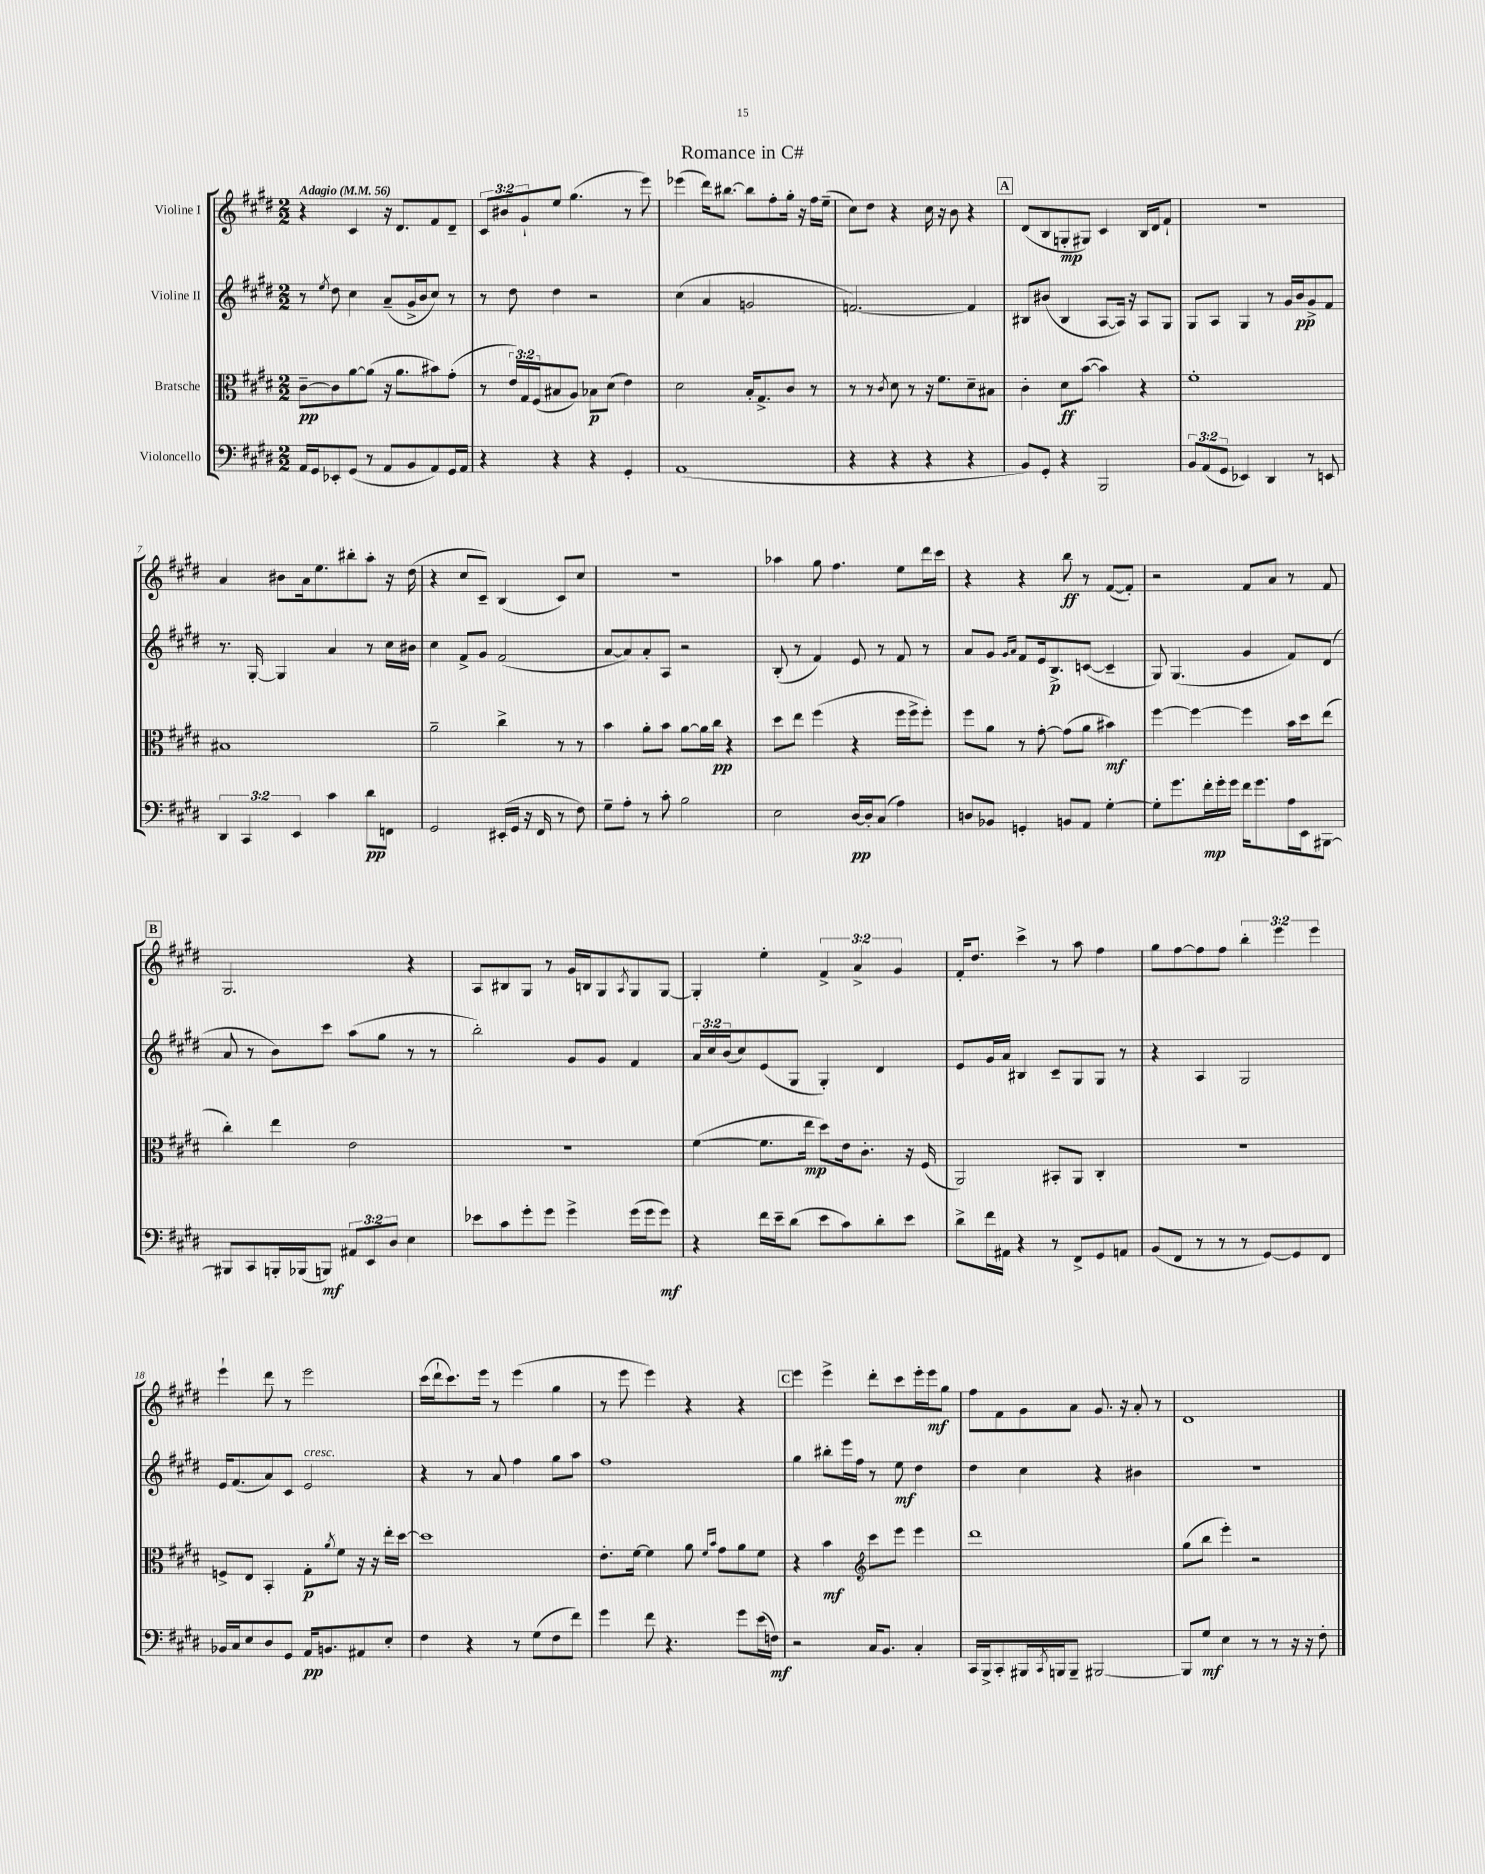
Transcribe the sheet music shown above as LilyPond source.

\header { title = "Romance in C#" }
<<
\new StaffGroup <<
\new Staff = "s0" \with { instrumentName = "Violine I" } {
    \clef treble \key e \major \numericTimeSignature \time 2/2 \override Staff.TupletNumber.text = #tuplet-number::calc-fraction-text \tempo "Adagio" 4 = 56
    r4 cis'4 r16 dis'8. fis'8 dis'8-- |
    \tuplet 3/2 { cis'8 bis'8 gis'8-! } e''8 gis''4.( r8 e'''8) |
    ees'''4( dis'''16) bis''8.~ bis''8 fis''8-. gis''16-. r16 fis''16 e''16--( |
    cis''8) dis''8 r4 cis''16 r16 b'8 r4 |
    \mark \markup { \box "A" } dis'8( b8 g8-.\mp gis8) cis'4 b16 dis'16 fis'8-! |
    r1 |
    a'4 bis'8 a'16 e''8. bis''8-. a''8-. r16 dis''16( |
    r4 cis''8 cis'8--) b4( cis'8) cis''8 |
    r1 |
    aes''4 gis''8 fis''4. e''8 dis'''16 cis'''16 |
    r4 r4 b''8\ff r8 fis'8~( fis'8-.) |
    r2 fis'8 a'8 r8 fis'8 |
    \mark \markup { \box "B" } gis2. r4 |
    a8 bis8 gis8 r8 gis'16 b16 gis8 \acciaccatura { a8 } gis8 gis8~ |
    gis4-. e''4-. \tuplet 3/2 { fis'4-> a'4-> gis'4 } |
    fis'16-. dis''8. cis'''4-> r8 a''8 fis''4 |
    gis''8 fis''8~ fis''8 fis''8 \tuplet 3/2 { b''4-. e'''4 e'''4 } |
    e'''4-! dis'''8 r8 e'''2 |
    cis'''16( dis'''16-! cis'''8.) e'''16 r8 e'''4( gis''4 |
    r8 e'''8 e'''4) r4 r4 |
    \mark \markup { \box "C" } e'''4 e'''4-> dis'''8-. cis'''8 e'''16-. e'''16\mf gis''8 |
    fis''8 fis'8 gis'8 a'8 gis'8. r16 a'8-. r8 |
    dis'1 \bar "|." |
}
\new Staff = "s1" \with { instrumentName = "Violine II" } {
    \clef treble \key e \major \numericTimeSignature \time 2/2 \override Staff.TupletNumber.text = #tuplet-number::calc-fraction-text
    r8 \acciaccatura { e''8 } dis''8 cis''4 a'8--( gis'16-> b'16 cis''8) r8 |
    r8 dis''8 dis''4 r2 |
    cis''4( a'4 g'2 |
    f'2.~) f'4 |
    \mark \markup { \box "A" } bis8 bis'8( bis4 a8~ a16) r16 a8 gis8 |
    gis8 a8 gis4 r8 gis'16 b'16\pp gis'8-> fis'8 |
    r8. gis16~-. gis4 a'4 r8 cis''16 bis'16 |
    cis''4 fis'8-> gis'8 fis'2( |
    a'8~ a'8) a'8-. a8 r2 |
    b8-.( r8 fis'4) e'8 r8 fis'8 r8 |
    a'8 gis'8 \grace { gis'16 a'16 } fis'8 e'16 b8.->\p c'8~( c'4-- |
    gis8) gis4.( gis'4 fis'8) dis'8( |
    \mark \markup { \box "B" } a'8 r8 b'8) cis'''8 a''8( gis''8 r8 r8 |
    b''2-.) gis'8 gis'8 fis'4 |
    \tuplet 3/2 { a'16 cis''16 b'16( } cis''8) e'8( gis8 gis4-.) dis'4 |
    e'8 gis'16 a'16 bis4 cis'8-- gis8 gis8 r8 |
    r4 a4 gis2 |
    e'16 fis'8.( a'8) cis'8 e'2^\markup { \italic "cresc." } |
    r4 r8 a'8 fis''4 gis''8 a''8 |
    fis''1 |
    \mark \markup { \box "C" } gis''4 bis''8-. e'''16 fis''16 r8 e''8\mf dis''4 |
    dis''4 cis''4 r4 bis'4 |
    r1 \bar "|." |
}
\new Staff = "s2" \with { instrumentName = "Bratsche" } {
    \clef alto \key e \major \numericTimeSignature \time 2/2 \override Staff.TupletNumber.text = #tuplet-number::calc-fraction-text
    cis'8~--\pp cis'8 a'8~ a'8( r16 a'8. bis'8) gis'8-.( |
    r8 \tuplet 3/2 { e'16) gis16 fis16( } bis8 a8) bes8\p dis'8( e'4) |
    dis'2 b16-. gis8.-> cis'8 r8 |
    r8 r8 \acciaccatura { cis'8 } dis'8 r8 r16 fis'8. dis'8-- bis8 |
    \mark \markup { \box "A" } cis'4-. dis'8\ff b'8~( b'4) r4 |
    fis'1-. |
    bis1 |
    a'2-- cis''4-> r8 r8 |
    b'4 a'8-. b'8 a'8~ a'16 cis''16\pp r4 |
    dis''8 e''8 fis''4( r4 fis''16 fis''16-> fis''8-.) |
    fis''8 a'8 r8 gis'8~-. gis'8( a'8 bis'4\mf) |
    fis''4~ fis''4~ fis''4 b'16 dis''16 e''8( |
    \mark \markup { \box "B" } cis''4-.) e''4 e'2 |
    r1 |
    fis'4~( fis'8. e''16\mp dis''8) e'16 cis'8.-. r16 fis16( |
    a,2) bis,8-. a,8 cis4-. |
    R1 |
    f8-> e8 b,4-. gis8-.\p \acciaccatura { a'8 } fis'8 r16 r16 e''16-. dis''16~ |
    dis''1 |
    e'8.-. fis'16~ fis'4 a'8 \grace { fis'16 b'16 } gis'8 a'8 fis'8 |
    \mark \markup { \box "C" } r4 b'4\mf \clef treble cis'''8 e'''8 e'''4 |
    dis'''1 |
    gis''8( b''8 e'''4-.) r2 \bar "|." |
}
\new Staff = "s3" \with { instrumentName = "Violoncello" } {
    \clef bass \key e \major \numericTimeSignature \time 2/2 \override Staff.TupletNumber.text = #tuplet-number::calc-fraction-text
    a,16 gis,16 ees,8-. gis,8( r8 a,8 b,8 a,8) gis,16 a,16 |
    r4 r4 r4 gis,4-. |
    a,1( |
    r4 r4 r4 r4 |
    \mark \markup { \box "A" } b,8) gis,8-. r4 b,,2 |
    \tuplet 3/2 { b,8 a,8( gis,8 } ees,4) dis,4 r8 e,8 |
    \tuplet 3/2 { dis,4 cis,4 e,4 } cis'4 dis'8\pp f,8 |
    gis,2 eis,16-.( gis,16 r16 fis,16 r8 fis8) |
    gis8-- a8-. r8 cis'8-. b2 |
    e2 dis16~\pp dis16-. cis8( a4) |
    d8 bes,8 g,4-. b,8 a,8 gis4~-. |
    gis8-. gis'8. fis'16-.\mp gis'16-. gis'16 fis'16 gis'8. a16 e,16 bis,,8~ |
    \mark \markup { \box "B" } bis,,8 cis,8 b,,16-. bes,,16( b,,8\mf) \tuplet 3/2 { ais,8 e,8 dis8 } e4 |
    ees'8 cis'8 gis'8-. gis'8 gis'4-> gis'16( gis'16 gis'8\mf) |
    r4 fis'16 e'16-- dis'8( e'8 cis'8) dis'8-. e'8 |
    dis'8-> fis'16 ais,16 r4 r8 fis,8-> gis,8 a,8 |
    b,8( fis,8 r8 r8 r8 gis,8~) gis,8 fis,8 |
    bes,16 cis16 e8 dis8 gis,8 a,16\pp b,8. ais,8 e8-. |
    fis4 r4 r8 gis8( fis8 fis'8) |
    gis'4 fis'8 r4. gis'8 e'16( f16\mf) |
    \mark \markup { \box "C" } r2 cis16 b,8. cis4-. |
    cis,16 b,,16-> cis,8-. bis,,16 \acciaccatura { cis,8 } b,,16 b,,8-- bis,,2~ |
    bis,,8 gis8\mf e4 r8 r8 r16 r16 fis8-. \bar "|." |
}
>>
>>
